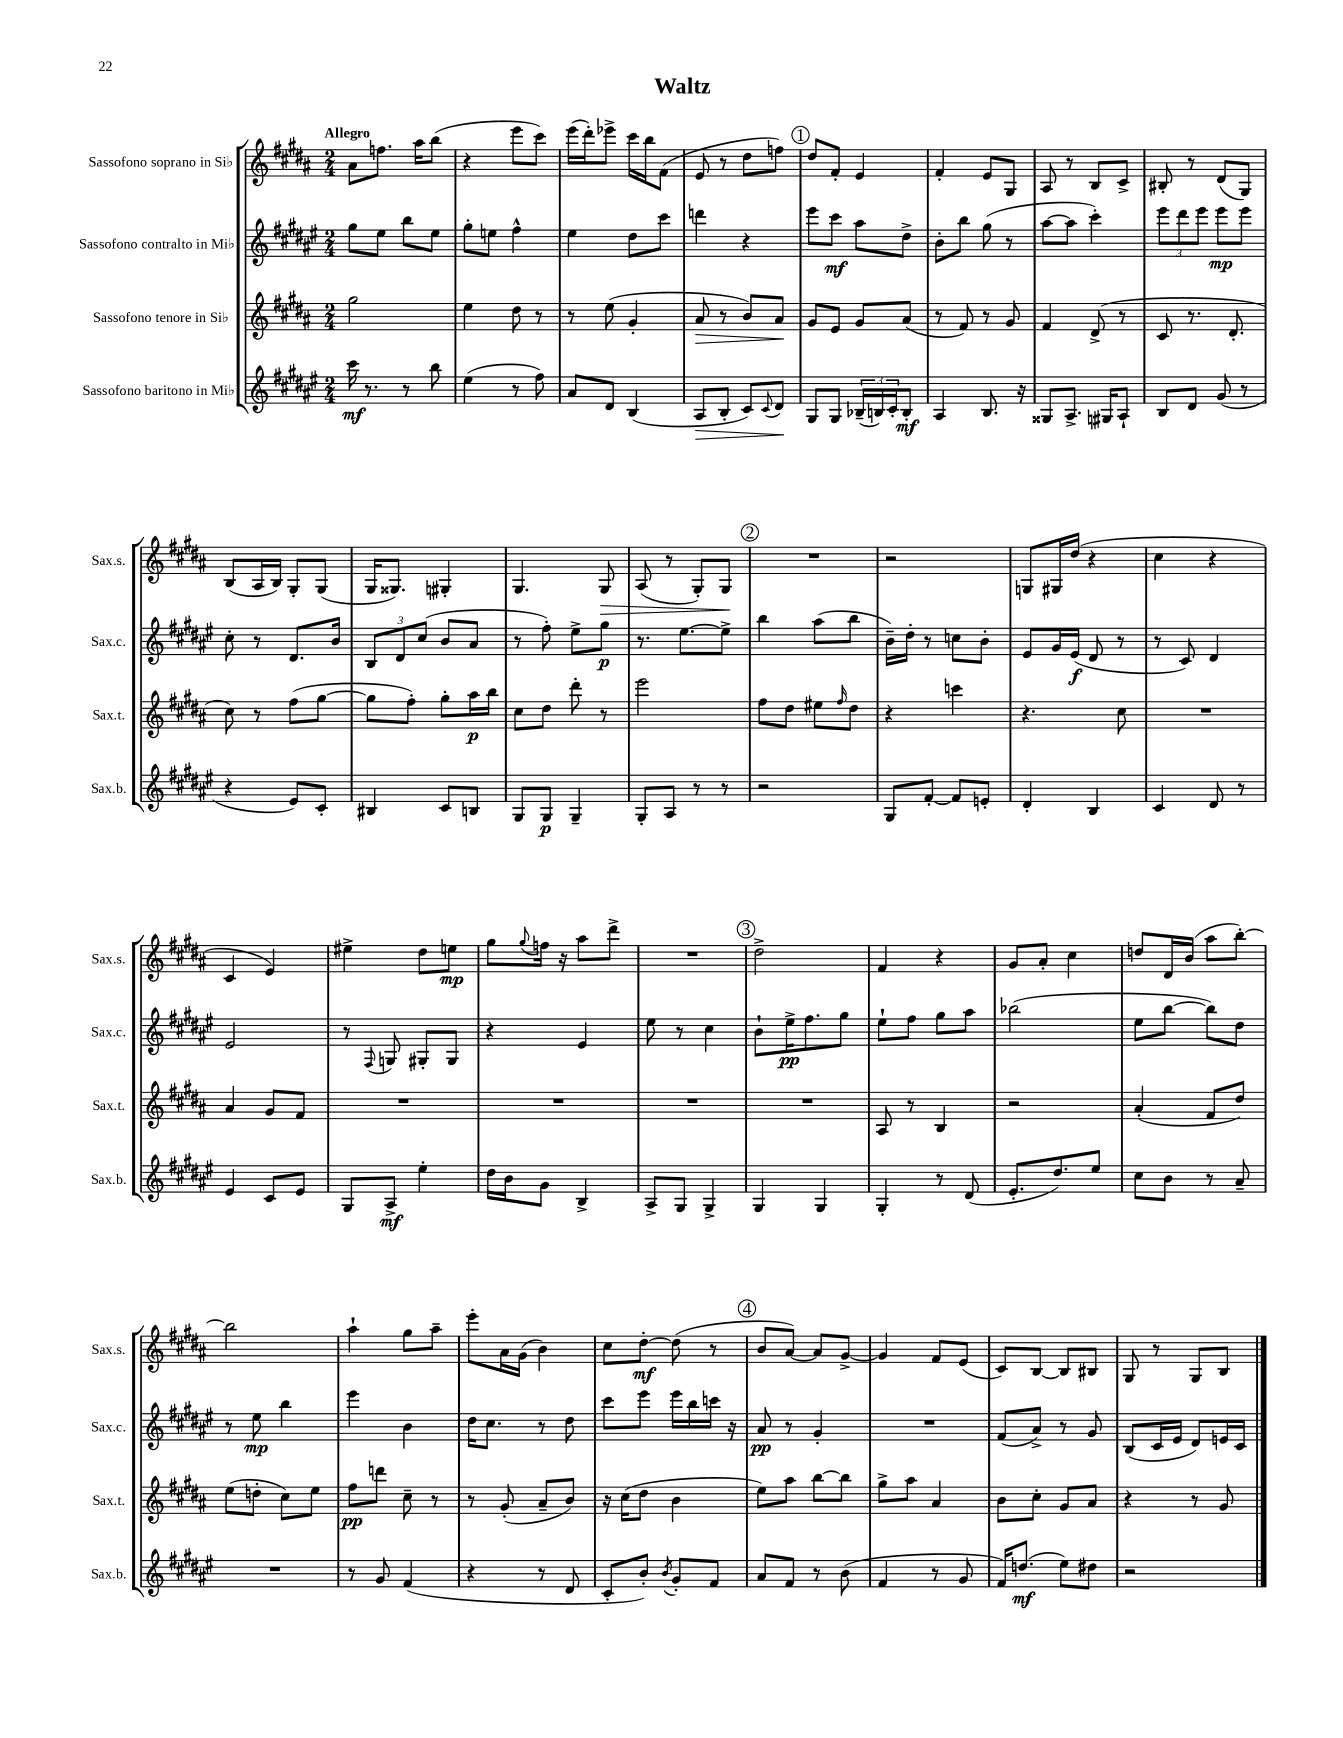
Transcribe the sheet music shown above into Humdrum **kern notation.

**kern	**dynam	**kern	**dynam	**kern	**dynam	**kern	**dynam
*part4	*part4	*part3	*part3	*part2	*part2	*part1	*part1
*staff4	*staff4	*staff3	*staff3	*staff2	*staff2	*staff1	*staff1
*I"Sassofono baritono in Mi♭	*	*I"Sassofono tenore in Si♭	*	*I"Sassofono contralto in Mi♭	*	*I"Sassofono soprano in Si♭	*
*I'Sax.b.	*	*I'Sax.t.	*	*I'Sax.c.	*	*I'Sax.s.	*
*clefG2	*	*clefG2	*	*clefG2	*	*clefG2	*
*k[f#c#g#d#a#e#]	*	*k[f#c#g#d#a#]	*	*k[f#c#g#d#a#e#]	*	*k[f#c#g#d#a#]	*
*M2/4	*	*M2/4	*	*M2/4	*	*M2/4	*
=1	=1	=1	=1	=1	=1	=1	=1
!	!	!	!	!	!	!LO:TX:a:B:t=Allegro	!
16ccc#\	mf	2gg#\	.	8gg#\L	.	8a#\L	.
8.r	.	.	.	.	.	.	.
.	.	.	.	8ee#\J	.	8.ffn\J	.
8r	.	.	.	8bb\L	.	.	.
.	.	.	.	.	.	16aa#\KL	.
8bb\	.	.	.	8ee#\J	.	(8bb\J	.
=2	=2	=2	=2	=2	=2	=2	=2
(4ee#\	.	4ee\	.	8gg#'\L	.	4r	.
.	.	.	.	8een\J	.	.	.
8r	.	8dd#\	.	4ff#^^\	.	8eee\L	.
8ff#\)	.	8r	.	.	.	8ccc#\J)	.
=3	=3	=3	=3	=3	=3	=3	=3
8a#/L	.	8r	.	4ee#\	.	(16eee\LL	.
.	.	.	.	.	.	16ddd#'\J)	.
8d#/J	.	(8ee\	.	.	.	8eee-X^\J	.
(4B/	.	4g#'/	.	8dd#\L	.	16ccc#\LL	.
.	.	.	.	.	.	16bb\J	.
.	.	.	.	8ccc#\J	.	(8f#\J	.
=4	=4	=4	=4	=4	=4	=4	=4
!	!LO:HP:b	!	!LO:HP:b	!	!	!	!
8A#/L	>	8a#/	>	4dddn\	.	8e/	.
8B'/J	.	8r	.	.	.	8r	.
8c#/L)	.	8b/L)	.	4r	.	8dd#\L	.
8qqc#/	.	.	.	.	.	.	.
8d#/J	.	8a#/J	.	.	.	8ffn\J)	.
.	]	.	]	.	.	.	.
!!LO:REH:place=s1:t=1
=5	=5	=5	=5	=5	=5	=5	=5
8G#/L	.	8g#/L	.	8eee#\L	.	8dd#/L	.
8G#/J	.	8e/J	.	8ccc#\J	mf	8f#'/J	.
(24B-X~/LL	.	8g#/L	.	8aa#\L	.	4e/	.
24Bn/)	.	.	.	.	.	.	.
24c#'/J	.	.	.	.	.	.	.
8B'/J	mf	(8a#/J	.	8dd#^\J	.	.	.
=6	=6	=6	=6	=6	=6	=6	=6
4A#/	.	8r	.	8b'\L	.	4f#'/	.
.	.	8f#/)	.	8bb\J	.	.	.
8.B/	.	8r	.	(8gg#\	.	8e/L	.
.	.	8g#/	.	8r	.	8G#/J	.
16r	.	.	.	.	.	.	.
=7	=7	=7	=7	=7	=7	=7	=7
8G##X/L	.	4f#/	.	[8aa#\L	.	8A#/	.
8.A#^/J	.	.	.	8aa#\J]	.	8r	.
.	.	(8d#^/	.	4ccc#'\)	.	8B/L	.
16G#X/KL	.	.	.	.	.	.	.
8A#`/J	.	8r	.	.	.	8c#^/J	.
=8	=8	=8	=8	=8	=8	=8	=8
8B/L	.	8c#/	.	12eee#\L	.	8B#X'/	.
.	.	.	.	12ddd#\	.	.	.
8d#/J	.	8.r	.	.	.	8r	.
.	.	.	.	12eee#\J	.	.	.
(8g#/	.	.	.	8eee#\L	mp	(8d#/L	.
.	.	8.d#'/	.	.	.	.	.
8r	.	.	.	8eee#\J	.	8G#/J)	.
!!LO:LB:g=z
=9	=9	=9	=9	=9	=9	=9	=9
4r	.	8cc#\)	.	8cc#'\	.	(8B/L	.
.	.	8r	.	8r	.	16A#/L	.
.	.	.	.	.	.	16B/JJ)	.
8e#/L)	.	(8ff#\L	.	8.d#/L	.	8G#'/L	.
8c#'/J	.	[8gg#\J	.	.	.	(8G#/J	.
.	.	.	.	16b/Jk	.	.	.
=10	=10	=10	=10	=10	=10	=10	=10
4B#X/	.	8gg#\L]	.	12B/L	.	16G#/KL	.
.	.	.	.	.	.	8.G##X/J)	.
.	.	.	.	12d#/	.	.	.
.	.	8ff#'\J)	.	.	.	.	.
.	.	.	.	(12cc#/J	.	.	.
8c#/L	.	8gg#'\L	.	8b/L	.	4G#X'/	.
8Bn/J	.	16aa#\L	p	8a#/J	.	.	.
.	.	16bb\JJ	.	.	.	.	.
=11	=11	=11	=11	=11	=11	=11	=11
8G#/L	.	8cc#\L	.	8r	.	4.G#/	.
8G#/J	p	8dd#\J	.	8ff#'\)	.	.	.
4G#~/	.	8ddd#'\	.	8ee#^\L	.	.	.
!	!	!	!	!	!	!	!LO:HP:b
.	.	8r	.	8gg#\J	p	8G#/	>
=12	=12	=12	=12	=12	=12	=12	=12
8G#'/L	.	2eee\	.	8.r	.	(8A#/	.
8A#/J	.	.	.	.	.	8r	.
.	.	.	.	[8.ee#\L	.	.	.
8r	.	.	.	.	.	8G#'/L)	.
8r	.	.	.	8ee#^\J]	.	8G#/J	.
.	.	.	.	.	.	.	]
!!LO:REH:place=s1:t=2
=13	=13	=13	=13	=13	=13	=13	=13
2r	.	8ff#\L	.	4bb\	.	2r	.
.	.	8dd#\J	.	.	.	.	.
.	.	8ee#X\L	.	(8aa#\L	.	.	.
.	.	16qqff#/	.	.	.	.	.
.	.	8dd#\J	.	8bb\J	.	.	.
=14	=14	=14	=14	=14	=14	=14	=14
8G#/L	.	4r	.	16b~\LL)	.	2r	.
.	.	.	.	16dd#'\JJ	.	.	.
[8f#'/J	.	.	.	8r	.	.	.
8f#/L]	.	4cccn\	.	8ccn\L	.	.	.
8en'/J	.	.	.	8b'\J	.	.	.
=15	=15	=15	=15	=15	=15	=15	=15
4d#'/	.	4.r	.	8e#/L	.	8Gn/L	.
.	.	.	.	16g#/L	.	16G#X/L	.
.	.	.	.	(16e#/JJ	f	(16dd#/JJ	.
4B/	.	.	.	8d#/	.	4r	.
.	.	8cc#\	.	8r	.	.	.
=16	=16	=16	=16	=16	=16	=16	=16
4c#/	.	2r	.	8r	.	4cc#\	.
.	.	.	.	8c#/)	.	.	.
8d#/	.	.	.	4d#/	.	4r	.
8r	.	.	.	.	.	.	.
!!LO:LB:g=z
=17	=17	=17	=17	=17	=17	=17	=17
4e#/	.	4a#/	.	2e#/	.	4c#/	.
8c#/L	.	8g#/L	.	.	.	4e/)	.
8e#/J	.	8f#/J	.	.	.	.	.
=18	=18	=18	=18	=18	=18	=18	=18
8G#/L	.	2r	.	8r	.	4ee#X^\	.
.	.	.	.	8qqF#/	.	.	.
8A#^/J	mf	.	.	8Gn/	.	.	.
4ee#'\	.	.	.	8G#X'/L	.	8dd#\L	.
.	.	.	.	8G#/J	.	8een\J	mp
=19	=19	=19	=19	=19	=19	=19	=19
16dd#\LL	.	2r	.	4r	.	8gg#\L	.
16b\J	.	.	.	.	.	.	.
.	.	.	.	.	.	8qqgg#/	.
8g#\J	.	.	.	.	.	16ffn\Jk	.
.	.	.	.	.	.	16r	.
4B^/	.	.	.	4e#/	.	8aa#\L	.
.	.	.	.	.	.	8ddd#^\J	.
=20	=20	=20	=20	=20	=20	=20	=20
8A#^/L	.	2r	.	8ee#\	.	2r	.
8G#/J	.	.	.	8r	.	.	.
4G#^/	.	.	.	4cc#\	.	.	.
!!LO:REH:place=s1:t=3
=21	=21	=21	=21	=21	=21	=21	=21
4G#/	.	2r	.	8b`\L	.	2dd#^\	.
.	.	.	.	16ee#^\K	pp	.	.
.	.	.	.	8.ff#\	.	.	.
4G#/	.	.	.	.	.	.	.
.	.	.	.	8gg#\J	.	.	.
=22	=22	=22	=22	=22	=22	=22	=22
4G#'/	.	8A#/	.	8ee#`\L	.	4f#/	.
.	.	8r	.	8ff#\J	.	.	.
8r	.	4B/	.	8gg#\L	.	4r	.
(8d#/	.	.	.	8aa#\J	.	.	.
=23	=23	=23	=23	=23	=23	=23	=23
8.e#'/L	.	2r	.	(2bb-X\	.	8g#/L	.
.	.	.	.	.	.	8a#'/J	.
8.dd#/)	.	.	.	.	.	.	.
.	.	.	.	.	.	4cc#\	.
8ee#/J	.	.	.	.	.	.	.
=24	=24	=24	=24	=24	=24	=24	=24
8cc#\L	.	(4a#'/	.	8ee#\L	.	8ddn/L	.
8b\J	.	.	.	[8bb\J	.	16d#/L	.
.	.	.	.	.	.	(16b/JJ	.
8r	.	8f#/L	.	8bb\L])	.	8aa#\L	.
8a#~/	.	8dd#/J)	.	8dd#\J	.	[8bb'\J)	.
!!LO:LB:g=z
=25	=25	=25	=25	=25	=25	=25	=25
2r	.	(8ee\L	.	8r	.	2bb\]	.
.	.	8ddn'\J	.	8ee#\	mp	.	.
.	.	8cc#\L)	.	4bb\	.	.	.
.	.	8ee\J	.	.	.	.	.
=26	=26	=26	=26	=26	=26	=26	=26
8r	.	8ff#\L	pp	4eee#\	.	4aa#`\	.
8g#/	.	8dddn\J	.	.	.	.	.
(4f#/	.	8cc#~\	.	4b\	.	8gg#\L	.
.	.	8r	.	.	.	8aa#~\J	.
=27	=27	=27	=27	=27	=27	=27	=27
4r	.	8r	.	16dd#\KL	.	8eee'\L	.
.	.	.	.	8.cc#\J	.	.	.
.	.	(8g#'/	.	.	.	16a#\L	.
.	.	.	.	.	.	(16g#\JJ	.
8r	.	8a#~/L	.	8r	.	4b\)	.
8d#/	.	8b/J)	.	8dd#\	.	.	.
=28	=28	=28	=28	=28	=28	=28	=28
8c#'/L	.	16r	.	8ccc#\L	.	8cc#\L	.
.	.	(16cc#\KL	.	.	.	.	.
8b'/J)	.	8dd#\J	.	8eee#\J	.	[8dd#'\J	mf
8qb/	.	.	.	.	.	.	.
8g#'/L	.	4b\	.	16eee#\LL	.	(8dd#\]	.
.	.	.	.	16bb\	.	.	.
8f#/J	.	.	.	16cccn\JJ	.	8r	.
.	.	.	.	16r	.	.	.
!!LO:REH:place=s1:t=4
=29	=29	=29	=29	=29	=29	=29	=29
8a#/L	.	8ee\L)	.	8a#/	pp	8b/L	.
8f#/J	.	8aa#\J	.	8r	.	[8a#/J)	.
8r	.	[8bb\L	.	4g#'/	.	8a#/L]	.
(8b\	.	8bb\J]	.	.	.	[8g#^/J	.
=30	=30	=30	=30	=30	=30	=30	=30
4f#/	.	8gg#^\L	.	2r	.	4g#/]	.
.	.	8aa#\J	.	.	.	.	.
8r	.	4a#/	.	.	.	8f#/L	.
8g#/	.	.	.	.	.	(8e/J	.
=31	=31	=31	=31	=31	=31	=31	=31
16f#/KL)	.	8b\L	.	(8f#/L	.	8c#/L)	.
(8.ddn/J	mf	.	.	.	.	.	.
.	.	8cc#'\J	.	8a#^/J)	.	[8B/J	.
8ee#\L)	.	8g#/L	.	8r	.	8B/L]	.
8dd#X\J	.	8a#/J	.	8g#/	.	8B#X/J	.
=32	=32	=32	=32	=32	=32	=32	=32
2r	.	4r	.	(8B/L	.	8G#/	.
.	.	.	.	16c#/L	.	8r	.
.	.	.	.	16e#/JJ	.	.	.
.	.	8r	.	8d#/L)	.	8G#/L	.
.	.	8g#/	.	16en/L	.	8B/J	.
.	.	.	.	16c#/JJ	.	.	.
==	==	==	==	==	==	==	==
*-	*-	*-	*-	*-	*-	*-	*-
